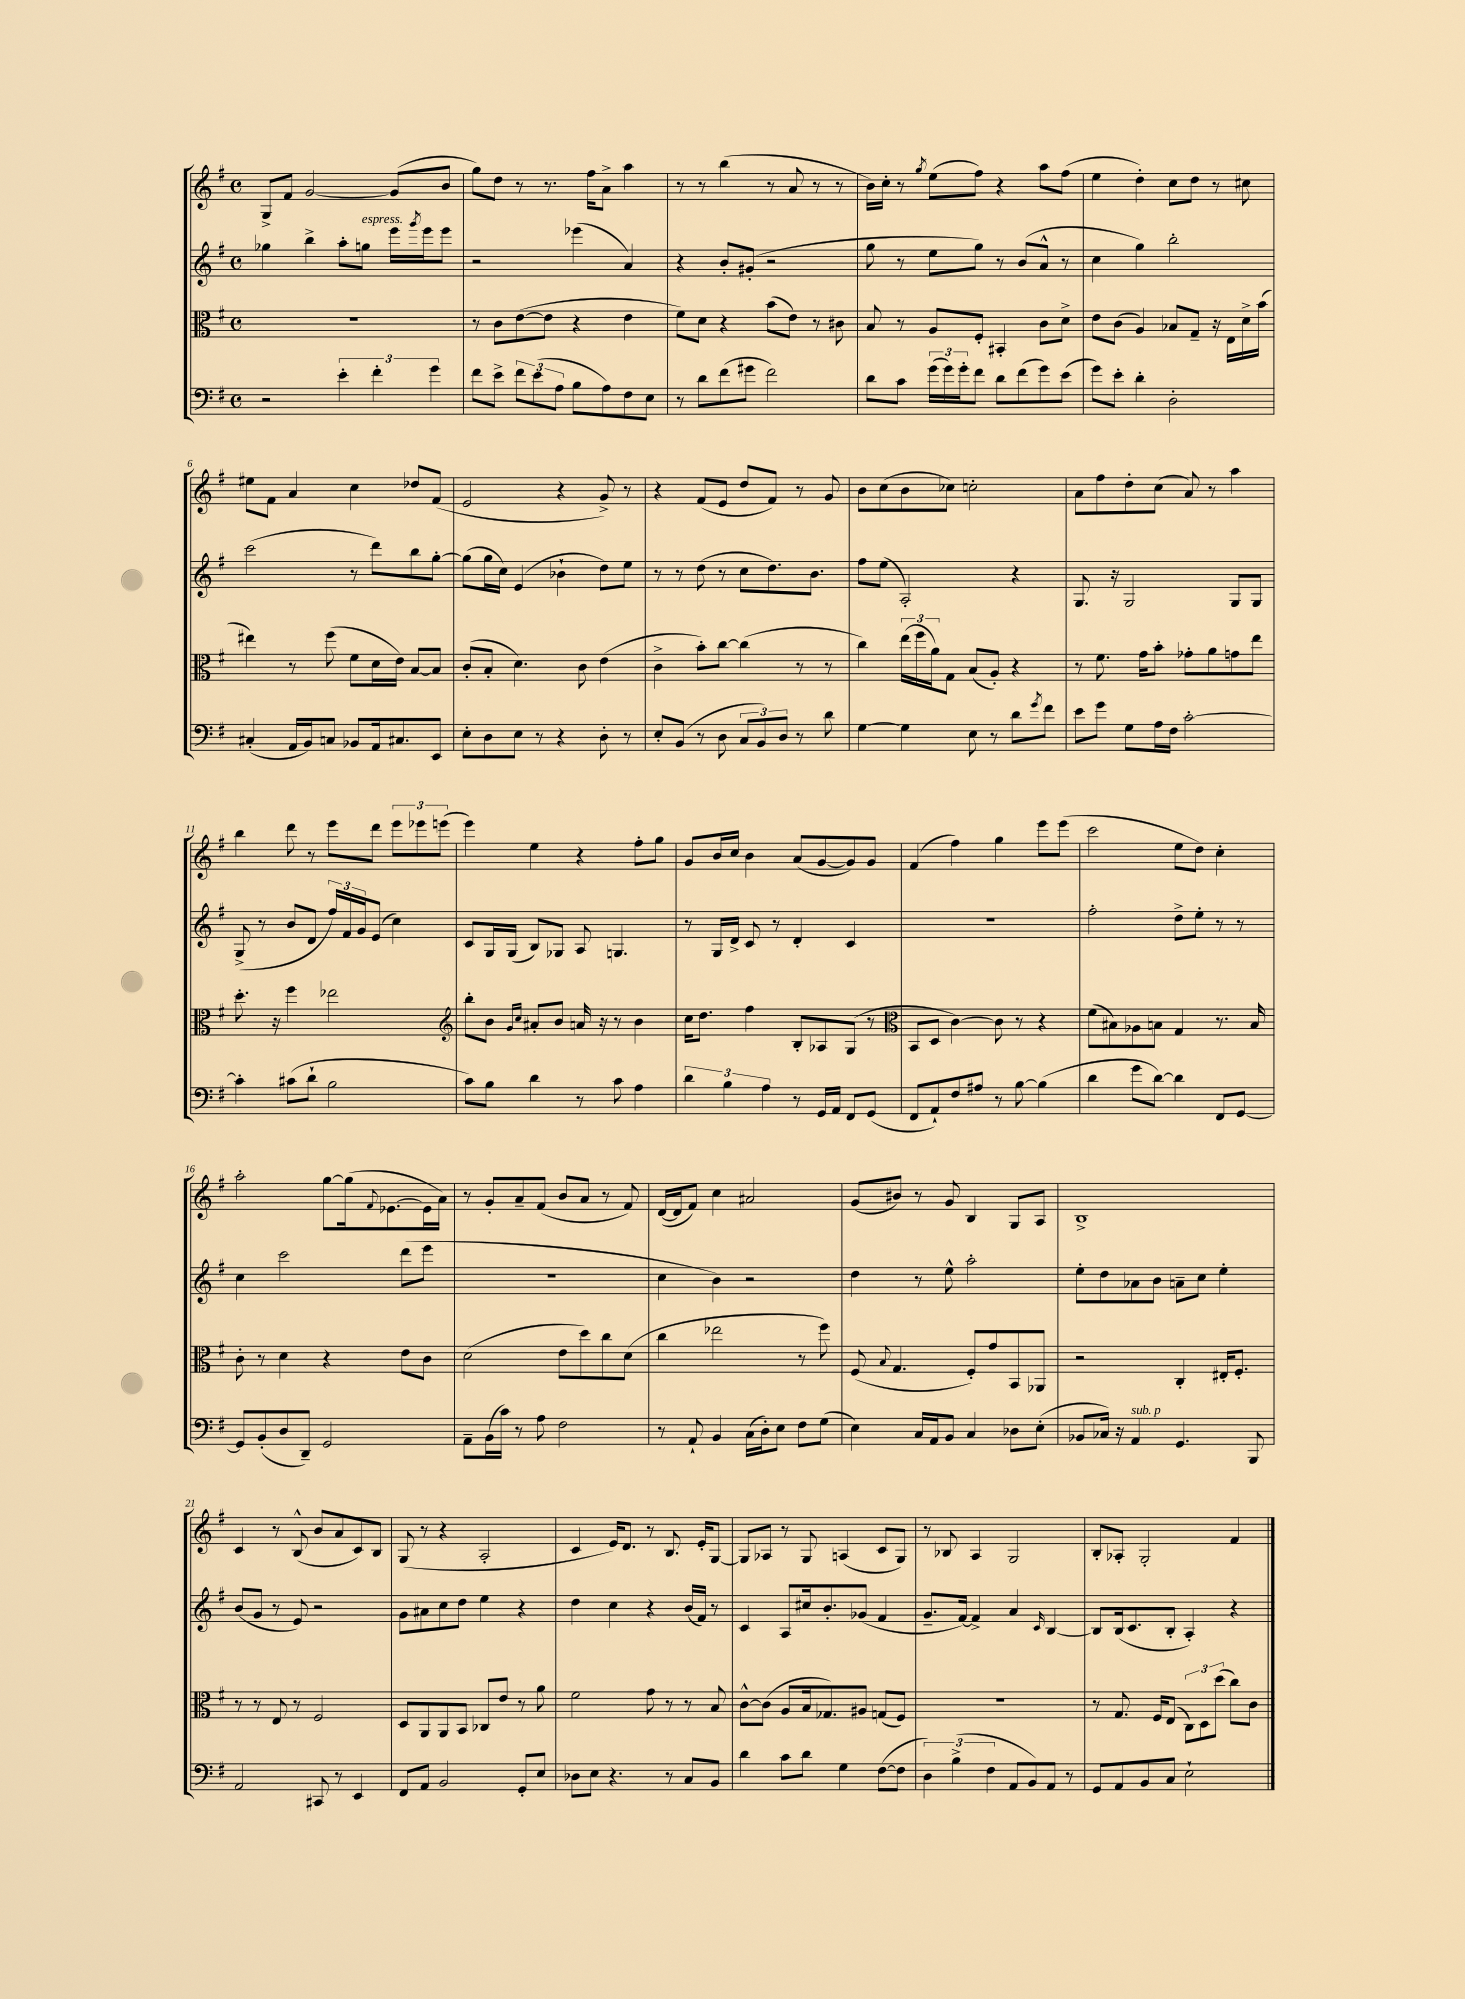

**kern	**kern	**kern	**kern
*staff4	*staff3	*staff2	*staff1
*clefF4	*clefC3	*clefG2	*clefG2
*k[f#]	*k[f#]	*k[f#]	*k[f#]
*M4/4	*M4/4	*M4/4	*M4/4
*met(c)	*met(c)	*met(c)	*met(c)
2r	1r	4gg-\	8G^/L
.	.	.	8f#/J
.	.	4bb^\	[2g/
6e'\	.	8aa'\L	.
.	.	8gg\J	.
6f#'\	.	.	.
.	.	16eee\LL	(8g/]L
.	.	8qggg/	.
.	.	16eee\J	.
6g\	.	.	.
.	.	8eee\J	8b/J
=	=	=	=
8f#\L	8r	2r	8gg\L)
8e^\J	8c\L	.	8dd\J
12f#\L	([8e\	.	8r
(12e\	.	.	.
.	8e\]J	.	8.r
12A\J	.	.	.
8B\L	4r	(4eee-\	.
.	.	.	16ff#\LK
8A\)	.	.	8a^\J
8F#\	4e\	4a/)	4aa\
8E\J	.	.	.
=	=	=	=
8r	8f#\L)	4r	8r
8d\L	8d\J	.	8r
(8f#\	4r	8b'/L	(4bb\
8g#\J	.	(8g#'/J	.
2f#\)	(8b\L	2r	8r
.	8e\J)	.	8a/
.	8r	.	8r
.	8c#\	.	8r
=	=	=	=
8d\L	8B/	8gg\	16b\LL)
.	.	.	16cc'\JJ
8c\J	8r	8r	8r
.	.	.	8qgg/
(24g\LL	8A/L	8ee\L	(8ee\L
24g\)	.	.	.
24g'\J	.	.	.
8f#\J	8F#'/J	8gg\J)	8ff#\J)
8d\L	4BB#'/	8r	4r
(8f#\	.	(8b/L	.
8g\)	8c\L	8a^^/J	8aa\L
(8e\J	8d^\J	8r	(8ff#\J
=	=	=	=
8g\L)	8e\L	4cc\	4ee\
8e'\J	(8c\J	.	.
4d'\	4A/)	4gg\)	4dd'\)
2D'\	8B-/L	2bb'\	8cc\L
.	8G~/J	.	8dd\J
.	16r	.	8r
.	16E\LL	.	.
.	16d^\	.	8cc#\
.	(16b\JJ	.	.
=	=	=	=
(4C#'/	4ee#\)	(2ccc\	8ee#\L
.	.	.	8f#\J
16AA/LL	8r	.	4a/
16BB/J)	.	.	.
8C/J	(8ff#\	.	.
8BB-/L	8f#\L	8r	4cc\
16AA/k	16d\L	8ddd\L)	.
8.C#/	16e\JJ)	.	.
.	[8B/L	8bb\	8dd-/L
8EE/J	8B/]J	[8gg'\J	(8f#/J
=	=	=	=
8E'\L	(8c'/L	(8gg\]L	2e/
8D\	8B'/J	16gg\L	.
.	.	16cc\JJ)	.
8E\J	4.d\)	(4e/	.
8r	.	.	.
4r	.	4b-`\	4r
.	8c\	.	.
8D'\	(4e\	8dd\L)	8g^/)
8r	.	8ee\J	8r
=	=	=	=
8E'/L	4c^\	8r	4r
(8BB/J	.	8r	.
8r	8b'\L)	(8dd\	(8f#/L
8D\	[8cc\J	8r	8e/J
12C/L	(4cc\]	8cc\L	8dd/L
12BB/)	.	.	.
.	.	8.dd\)	8f#/J)
12D/J	.	.	.
8r	8r	.	8r
.	.	8.b\J	.
8d\	8r	.	8g/
=	=	=	=
[4G\	4cc\)	8ff#\L	8b\L
.	.	(8ee\J	(8cc\
4G\]	(24ee\LL	2A'/)	8b\
.	24ff#\	.	.
.	24a\J)	.	.
.	8G\J	.	8cc-\J)
8E\	(8B/L	.	2cc'\
8r	8A'/J)	.	.
8d\L	4r	4r	.
8qg/	.	.	.
8f#\J	.	.	.
=	=	=	=
8e\L	8r	8.G/	8a\L
8g\J	8.f#\	.	8ff#\
.	.	16r	.
8G\L	.	2G/	8dd'\
.	16g\LK	.	.
16A\L	8b'\J	.	(8cc\J
16F#\JJ	.	.	.
[2c'\	8g-'\L	.	8a/)
.	8a\	.	8r
.	8g\	8G/L	4aa\
.	8ee\J	8G/J	.
=	=	=	=
4c'\]	8.dd'\	(8G^/	4bb\
.	.	8r	.
.	16r	.	.
(8c#\L	4ff#\	8b/L	8ddd\
8d`\J	.	8d/J	8r
2B\	2ee-\	24ff#/LL)	8eee\L
.	.	24f#/	.
.	.	24g/J	.
.	.	(8e/J	8ddd\J
.	.	4cc\)	12eee\L
.	.	.	12eee-\
.	.	.	(12eee\J
=	=	=	=
*	*clefG2	*	*
8c\L)	8bb'\L	8c/L	4eee\)
8B\J	8b\J	16G/L	.
.	.	(16G/JJ	.
.	16qqg/LL	.	.
.	16qqcc/JJ	.	.
4d\	8a#'/L	8B/L)	4ee\
.	8b/J	8G-/J	.
8r	16a/	8A/	4r
.	16r	.	.
8c\	8r	4.G/	.
4A\	4b\	.	8ff#'\L
.	.	.	8gg\J
=	=	=	=
6d\	16cc\LK	8r	8g/L
.	8.dd\J	.	.
.	.	16G/LL	16b/L
6B\	.	.	.
.	.	16d^/JJ	16cc/JJ
.	4ff#\	8c/	4b\
6A\	.	.	.
.	.	8r	.
8r	8B'/L	4d'/	(8a/L
16GG/LL	8A-/	.	[8g/
16AA/JJ	.	.	.
8FF#/L	(8G/J	4c/	8g/])
(8GG/J	8r	.	8g/J
=	=	=	=
*	*clefC3	*	*
8FF#/L	8BB/L	1r	(4f#/
8AA`/)	8D/J	.	.
8F#/	[4c\)	.	4ff#\)
8A#/J	.	.	.
8r	8c\]	.	4gg\
[8B\	8r	.	.
(4B\]	4r	.	8eee\L
.	.	.	(8eee\J
=	=	=	=
4d\	(8f#\L	2ff#'\	2ccc\
.	8B#\)	.	.
8g\L	8A-\	.	.
[8d\J)	8B\J	.	.
4d\]	4G/	8dd^\L	8ee\L
.	.	8ee'\J	8dd\J)
8FF#/L	8.r	8r	4cc'\
[8GG/J	.	8r	.
.	16B/	.	.
=	=	=	=
8GG/]L	8c'\	4cc\	2aa'\
(8BB'/	8r	.	.
8D/	4d\	2ccc\	.
8DD~/J)	.	.	.
2GG/	4r	.	[8gg\L
.	.	.	(16gg\]k
.	.	.	8qqf#/
.	.	.	[8.e-\
.	8e\L	(8ddd\L	.
.	8c\J	8eee\J	16e-\]L
.	.	.	16a\JJ)
=	=	=	=
8AA~\L	(2d\	1r	8r
(16BB\L	.	.	8g'/L
16c\JJ)	.	.	.
8r	.	.	8a~/
8A\	.	.	(8f#/J
2F#\	8e\L	.	8b/L
.	8dd\)	.	8a/J
.	8cc\	.	8r
.	(8d\J	.	8f#/)
=	=	=	=
8r	4cc\	4cc\	([16d/LL
.	.	.	16d/]J
8AA`/	.	.	8f#/J)
4BB/	2ee-\	4b\)	4cc\
(16C\LL	.	2r	2a#/
16D'\J)	.	.	.
8E\J	.	.	.
8F#\L	8r	.	.
(8G\J	8ff#\)	.	.
=	=	=	=
4E\)	(8F#/	4dd\	(8g/L
.	8qqB/	.	.
.	4.G/	.	8b#/J)
16C/LL	.	8r	8r
16AA/J	.	.	.
8BB/J	.	8ee^^\	8g/
4C/	8F#'/L)	2aa'\	4B/
.	8g/	.	.
8D-\L	8BB/	.	8G/L
(8E'\J	8AA-/J	.	8A/J
=	=	=	=
8BB-/L	2r	8ee'\L	1B^
16C-/Jk)	.	8dd\	.
16r	.	.	.
4AA/	.	8a-\	.
.	.	8b\J	.
4.GG/	4C'/	8a~\L	.
.	.	8cc\J	.
.	16E#'/LK	4ee'\	.
.	8.F#'/J	.	.
8BBB/	.	.	.
=	=	=	=
2AA/	8r	(8b/L	4c/
.	8r	8g/J	.
.	8E/	8r	8r
.	8r	8e/)	(8B^^/
8CC#/	2F#/	2r	8b/L
8r	.	.	8a/
4EE/	.	.	8c/)
.	.	.	8B/J
=	=	=	=
8FF#/L	8D/L	8g\L	(8G/
8AA/J	8AA/	8a#\	8r
2BB/	8AA/	8cc\	4r
.	8BB/J	8dd\J	.
.	8C-/L	4ee\	2A'/
.	8e/J	.	.
8GG'/L	8r	4r	.
8E/J	8a\	.	.
=	=	=	=
8D-\L	2f#\	4dd\	4c/
8E\J	.	.	.
4.r	.	4cc\	16e/LK)
.	.	.	8.d/J
.	8g\	4r	8r
8r	8r	.	8.B/
8C/L	8r	(16b/LL	.
.	.	16f#/JJ)	16e'/LK
8BB/J	8B/	8r	[8G/J
=	=	=	=
4d\	[8c^^\L	4c/	8G/]L
.	(8c\]J	.	8A-/J
8c\L	8A/L	8A/L	8r
8d\J	16B/k	16cc#/k	8G/
.	8.G-/)	8.b'/	.
4G\	.	.	(4A/
.	8A#/J	(8g-/J	.
([8F#\L	(8G/L	4f#/	8c/L
8F#\]J	8F#/J)	.	8G/J)
=	=	=	=
6D\)	1r	8.g~/L	8r
.	.	.	8B-/
(6B^\	.	.	.
.	.	[16f#/Jk)	.
.	.	4f#^/]	4A/
6F#\	.	.	.
8AA/L	.	4a/	2G/
8BB/)	.	.	.
.	.	16qqc/	.
8AA/J	.	[4B/	.
8r	.	.	.
=	=	=	=
8GG/L	8r	8B/]L	8B'/L
8AA/	8.G/	(16B/k	8A-'/J
.	.	8.c/	.
8BB/	.	.	2G'/
.	16F#/LK	.	.
8C/J	(8E/J	8B'/J	.
2E`\	12C\L)	4A'/)	.
.	12D\	.	.
.	(12dd\J	.	.
.	8cc\L)	4r	4f#/
.	8c\J	.	.
==	==	==	==
*-	*-	*-	*-
